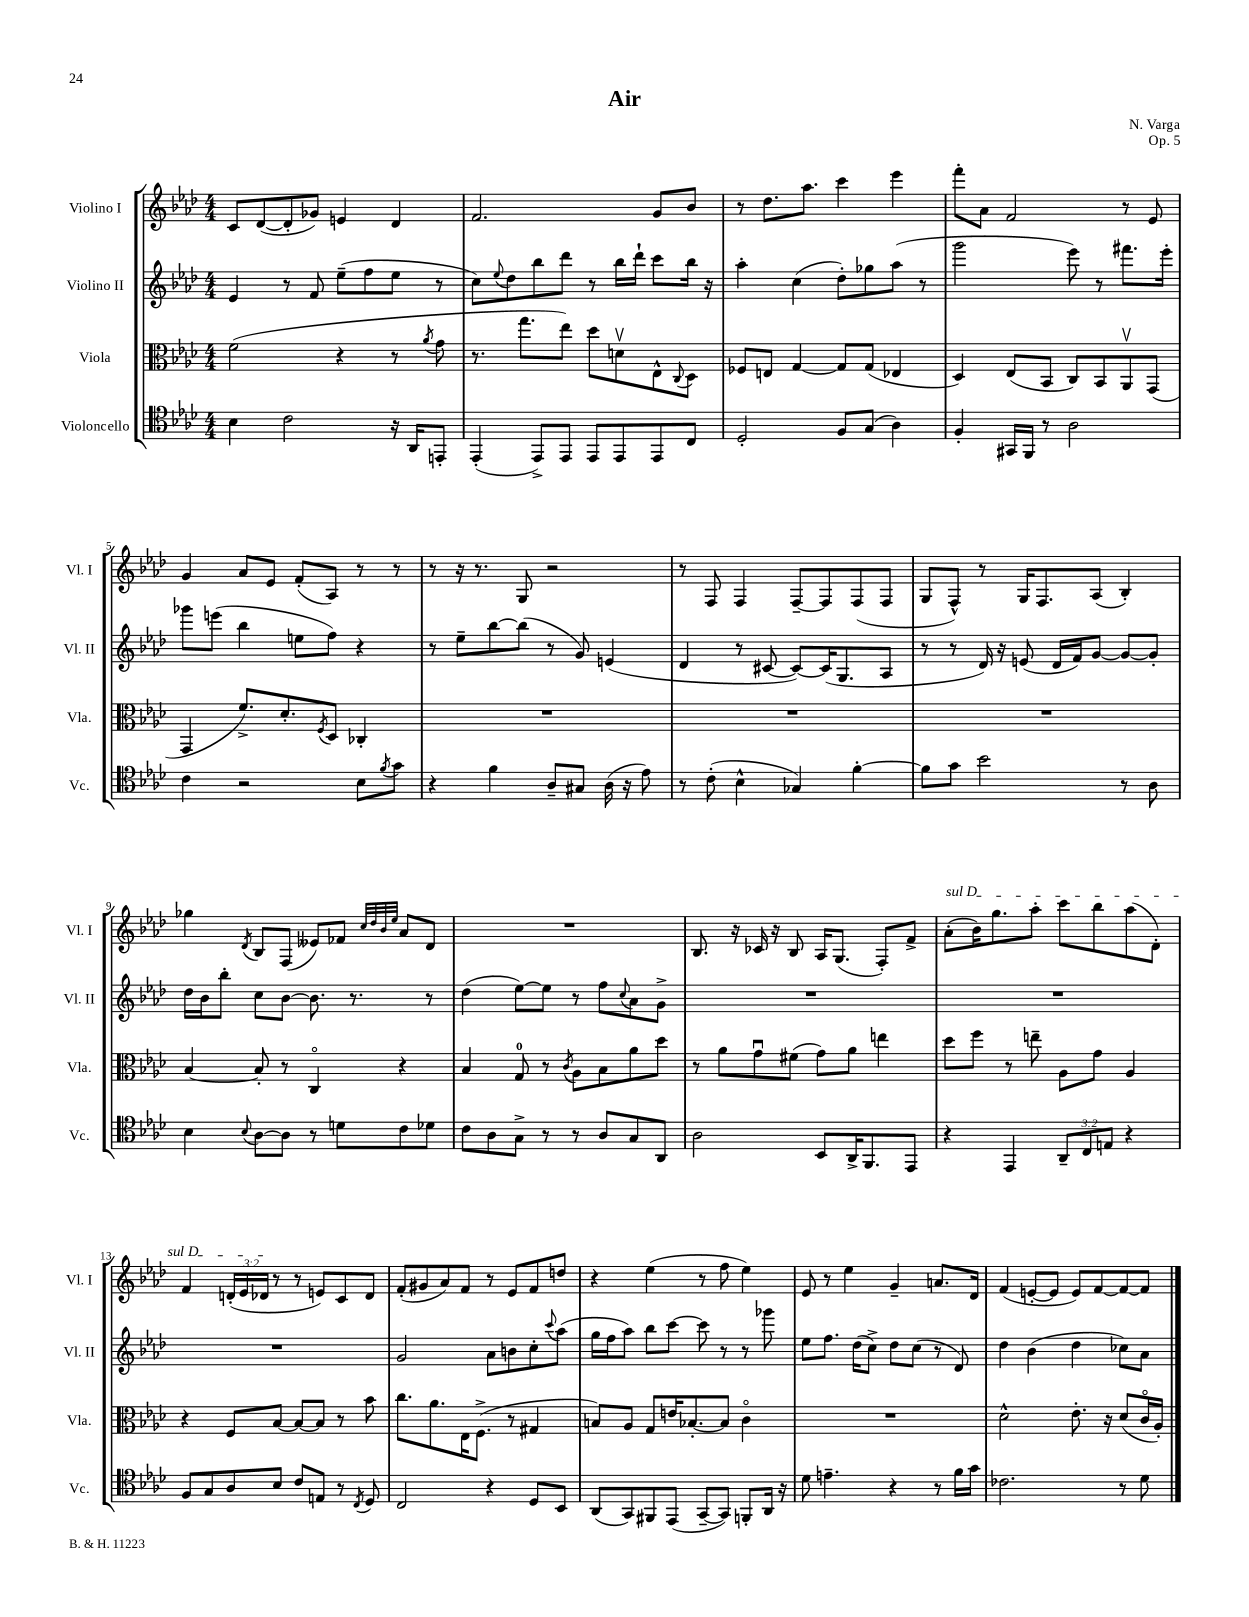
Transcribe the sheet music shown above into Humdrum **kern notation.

**kern	**kern	**kern	**kern
*part4	*part3	*part2	*part1
*staff4	*staff3	*staff2	*staff1
*I"Violoncello	*I"Viola	*I"Violino II	*I"Violino I
*I'Vc.	*I'Vla.	*I'Vl. II	*I'Vl. I
*clefC4	*clefC3	*clefG2	*clefG2
*k[b-e-a-d-]	*k[b-e-a-d-]	*k[b-e-a-d-]	*k[b-e-a-d-]
*M4/4	*M4/4	*M4/4	*M4/4
=1	=1	=1	=1
4B-\	(2f\	4e-/	8c/L
.	.	.	([8d-/
2c\	.	8r	8d-'/]
.	.	8f/	8g-X/J)
.	4r	(8ee-~\L	4en/
.	.	8ff\	.
16r	8r	8ee-\J	4d-/
16AA-/KL	.	.	.
.	8qa-/	.	.
8EEn'/J	8g\	8r	.
=2	=2	=2	=2
(4EE-'/	8.r	8cc\L)	2.f/
.	.	8qqee-/	.
.	.	8dd-\	.
.	8.gg\L	.	.
8EE-^/L)	.	8bb-\	.
8EE-/J	8ee-\J)	8ddd-\J	.
8EE-/L	8dd-\L	8r	.
8EE-/	8dnv\	16bb-\LL	.
.	.	16ddd-`\JJ	.
8EE-/	8E-^^\	8ccc\L	8g/L
.	8qqC/	.	.
8C/J	8D-\J	16bb-\Jk	8b-/J
.	.	16r	.
=3	=3	=3	=3
2D-'/	8F-X/L	4aa-'\	8r
.	8En/J	.	8.dd-\L
.	[4G/	(4cc\	.
.	.	.	8.aa-\J
8F/L	8G/L]	8dd-'\L)	4ccc\
(8G/J	(8G/J	8gg-X\	.
4A-\)	4E-X/	(8aa-\J	4eee-\
.	.	8r	.
=4	=4	=4	=4
4F'/	4D-/)	2ggg\	8fff'\L
.	.	.	8a-\J
16GG#X/LL	(8E-/L	.	2f/
16FF/JJ	.	.	.
8r	8BB-/J	.	.
2A-\	8C/L)	8eee-\)	.
.	8BB-/	8r	.
.	8AA-v/	8.fff#X\L	8r
.	(8GG/J	.	8e-/
.	.	16eee-'\Jk	.
!!LO:LB:g=z
=5	=5	=5	=5
4c\	4GG/	8ggg-X\L	4g/
.	.	(8eeen\J	.
2r	8.f^/L)	4bb-\	8a-/L
.	.	.	8e-/J
.	8.d-'/	.	.
.	.	8een\L	(8f'/L
.	8qF/	.	.
.	8D-/J	8ff\J)	8A-/J)
8B-\L	4C-X'/	4r	8r
8qf/	.	.	.
8g\J	.	.	8r
=6	=6	=6	=6
4r	1r	8r	8r
.	.	8ee-~\L	16r
.	.	.	8.r
4f\	.	[8bb-\	.
.	.	(8bb-\J]	8G/
8A-~/L	.	8r	2r
8G#X/J	.	8g/)	.
(16A-\	.	(4en/	.
16r	.	.	.
8e-\)	.	.	.
=7	=7	=7	=7
8r	1r	4d-/	8r
(8c'\	.	.	8F/
4B-^^\	.	8r	4F/
.	.	[8c#X/	.
4G-X/)	.	8c#/L_)	[8F~/L
.	.	(16c#/K]	8F/]
.	.	8.G/	.
[4f'\	.	.	(8F/
.	.	8A-/J	8F/J
=8	=8	=8	=8
8f\L]	1r	8r	8G/L
8g\J	.	8r	8F^^/J)
2b-\	.	16d-/)	8r
.	.	16r	.
.	.	(8en/	16G/KL
.	.	.	8.F/
.	.	16d-/LL	.
.	.	16f/J)	.
.	.	[8g/J	(8A-/J
8r	.	8g/L_	4B-'/)
8A-\	.	8g'/J]	.
!!LO:LB:g=z
=9	=9	=9	=9
4B-\	[4B-/	16dd-\LL	4gg-X\
.	.	16b-\J	.
.	.	8bb-'\J	.
8qqB-/	.	.	8qd-/
[8A-\L	8B-'/]	8cc\L	8B-/L
8A-\J]	8r	[8b-\J	(8F/J
8r	4C/	8.b-\]	8e--X/L)
8dn\L	.	.	8f-X/J
.	.	8.r	.
.	.	.	32qqcc/LLL
.	.	.	32qqdd-/
.	.	.	32qqb-/
.	.	.	32qqee-/JJJ
8c\	4r	.	8a-/L
8d-X\J	.	8r	8d-/J
=10	=10	=10	=10
8c\L	4B-/	(4dd-\	1r
8A-\	.	.	.
8G^\J	8G/	[8ee-\L)	.
8r	8r	8ee-\J]	.
.	8qc/	.	.
8r	8A-\L	8r	.
8A-/L	8B-\	8ff\L	.
.	.	8qqcc/	.
8G/	8a-\	8a-\	.
8AA-/J	8dd-\J	8g^\J	.
=11	=11	=11	=11
2A-\	8r	1r	8.B-/
.	8a-\L	.	.
.	.	.	16r
.	8gu\	.	16c-X/
.	.	.	16r
.	(8f#X\J	.	8B-/
8BB-/L	8g\L)	.	16A-/KL
.	.	.	(8.G/J
16AA-^/K	8a-\J	.	.
8.FF/	.	.	.
.	4een\	.	8F'/L)
8EE-/J	.	.	8f^/J
=12	=12	=12	=12
!	!	!	!LO:TX:a:i:t=sul D
4r	8dd-\L	1r	(8a-'\L
.	8ff\J	.	16b-\K)
.	.	.	8.gg\
4EE-/	8r	.	.
.	8een~\	.	8aa-'\J
12AA-~/L	8A-\L	.	8ccc\L
12C/	.	.	.
.	8g\J	.	8bb-\
12En/J	.	.	.
4r	4A-/	.	(8aa-\
.	.	.	8d-'\J)
!!LO:LB:g=z
=13	=13	=13	=13
8F/L	4r	1r	4f/
8G/	.	.	.
8A-/	8F/L	.	(24dn'/LL
.	.	.	24e-/
.	.	.	24d-X/JJ
8B-/J	[8B-/J	.	8r
8c/L	8B-/L_	.	8r
8En/J	8B-/J]	.	8en/L)
8r	8r	.	8c/
8qC/	.	.	.
8D-/	8b-\	.	8d-/J
=14	=14	=14	=14
2C/	8.cc\L	2g/	(8f'/L
.	.	.	8g#X/
.	8.a-\	.	.
.	.	.	8a-/)
.	16E-\K	.	8f/J
.	(8.F^\J	.	.
4r	.	8a-\L	8r
.	8r	8bn\	8e-/L
8D-/L	4G#X/	8cc'\	8f/
.	.	8qqccc/	.
8BB-/J	.	(8aa-\J	8ddn/J
=15	=15	=15	=15
(8AA-/L	8Bn/L)	16gg\LL	4r
.	.	16ff\J	.
8GG/)	8A-/J	8aa-\J)	.
8FF#X/	8G/L	8bb-\L	(4ee-\
(8EE-/J	16en/K	[8ccc\J	.
.	[8.B-X'/	.	.
[8GG~/L	.	8ccc\]	8r
8GG/J])	8B-/J]	8r	8ff\
8FFn'/L	4c\	8r	4ee-\)
16AA-/Jk	.	8ggg-X\	.
16r	.	.	.
=16	=16	=16	=16
8d-\	1r	8ee-\L	8e-/
4.en~\	.	8.ff\J	8r
.	.	.	4ee-\
.	.	(16dd-\KL	.
.	.	8cc^\J)	.
4r	.	8dd-\L	4g~/
.	.	(8cc\J	.
8r	.	8r	8.an/L
16f\LL	.	8d-/)	.
16g\JJ	.	.	16d-/Jk
=17	=17	=17	=17
2.c-X\	2d-^^\	4dd-\	(4f/
.	.	(4b-\	[8en'/L
.	.	.	8e/J]
.	8.e-'\	4dd-\	8e/L)
.	.	.	[8f/
.	16r	.	.
8r	(8d-/L	8cc-X\L)	8f/_
8d-\	16c/L	8a-\J	8f/J]
.	16A-'/JJ)	.	.
==	==	==	==
*-	*-	*-	*-
